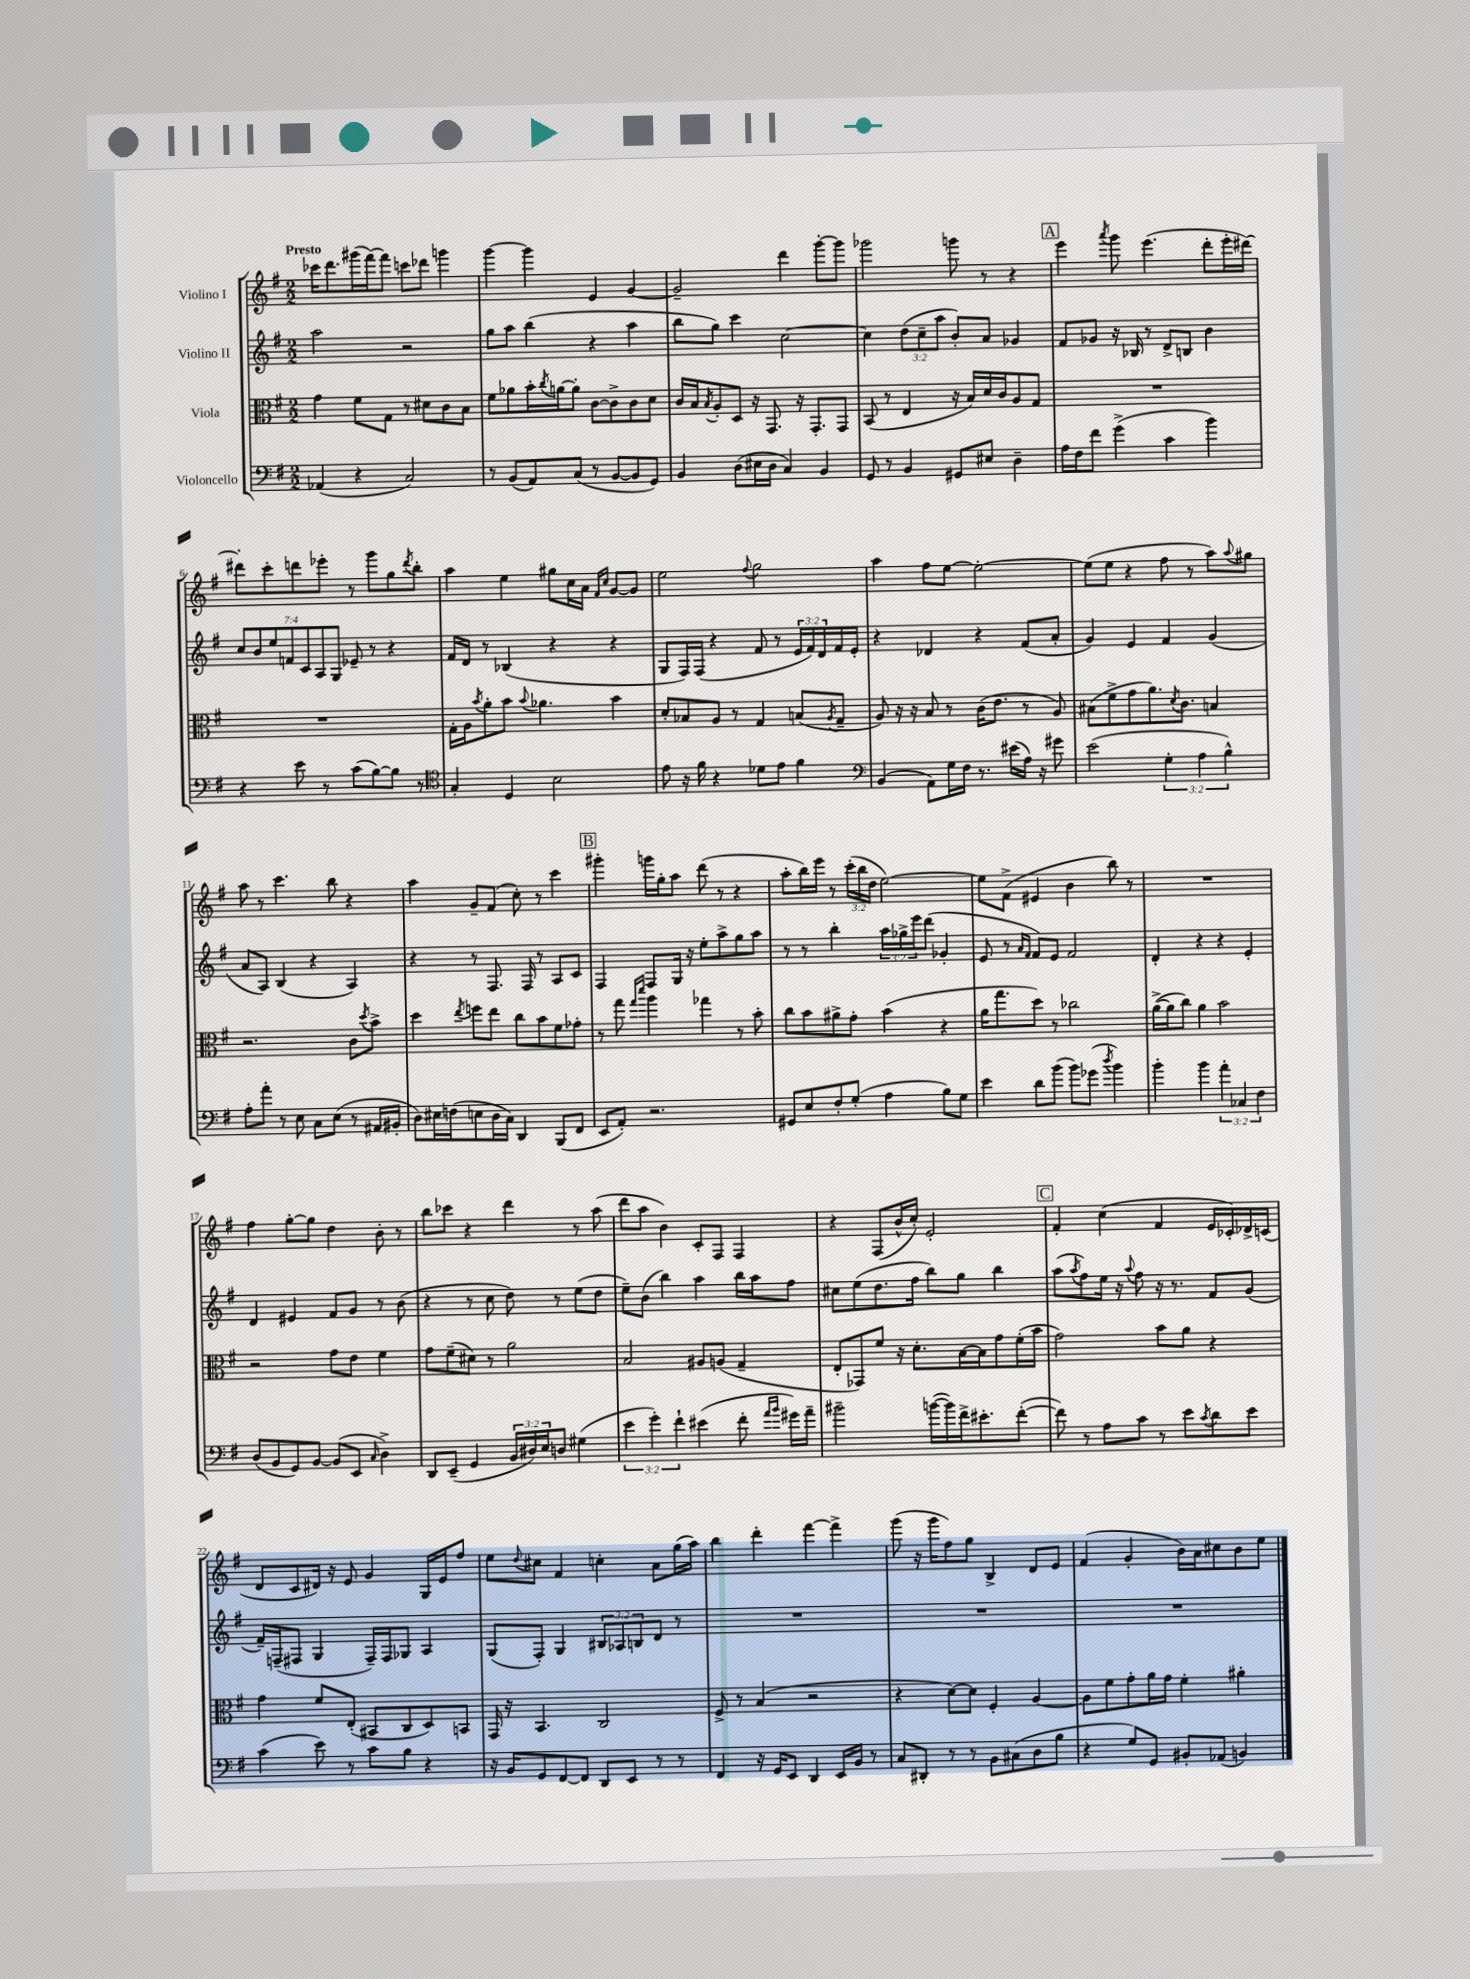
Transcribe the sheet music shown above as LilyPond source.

<<
\new StaffGroup <<
\new Staff = "s0" \with { instrumentName = "Violino I" } {
    \clef treble \key g \major \numericTimeSignature \time 2/2 \override Staff.TupletNumber.text = #tuplet-number::calc-fraction-text \tempo "Presto"
    ces'''16 d'''8. gis'''16( fis'''16~) fis'''8 c'''8 des'''8 g'''4 |
    g'''4~ g'''4 e'4 g'4~ |
    g'2-- d'''4 g'''8~-. g'''8 |
    ges'''2 g'''8 r8 r4 |
    \mark \markup { \box "A" } e'''4 \acciaccatura { a'''8 } g'''8 e'''4.( d'''8-. e'''16-. dis'''16~) |
    dis'''8-. c'''8-. d'''8 ees'''8-. r8 g'''8 g''8 \acciaccatura { d'''8 } b''8-. |
    a''4 e''4 gis''8 c''16 a'16 \grace { fis'16 c''16 } g'8~ g'8 |
    e''2 \appoggiatura { fis''8 } g''2 |
    a''4 fis''8 e''8~ e''2~-. |
    e''8( e''8 r4 fis''8 r8 a''8) \appoggiatura { a''8 } gis''8 |
    a''8 r8 c'''4. b''8 r4 |
    a''4 g'8-- fis'8( c''8-.) r8 c'''4 |
    \mark \markup { \box "B" } gis'''4-. g'''16 g''16-. a''8 d'''8( r8 r4 |
    a''8-. b''16) e'''16 r8 \tuplet 3/2 { c'''16-.( b''16 d''16 } e''2~) |
    e''8 fis'8->( eis'4 b'4 b''8) r8 |
    R1 |
    fis''4 g''8~-. g''8 d''4 b'8-. r8 |
    b''8 ces'''8 r4 d'''4 r8 a''8( |
    d'''8 a''8 b'4) c'8-. fis8 fis4 |
    r4 fis8( b'16-^ c''16-.) e'2-. |
    \mark \markup { \box "C" } fis'4-. c''4( fis'4 e'16 ces'16-.) des'16-> c'16( |
    d'8 c'8 dis'16) r16 e'8 g'4 g16 e'16 fis''8 |
    e''8 \appoggiatura { d''8 } cis''8 fis'4 c''4-. a'8 g''16( a''16) |
    b''4 d'''4-. fis'''4~ fis'''4-> |
    g'''8( r16 g'''16 fis''8) g''8 b4-> d'8 e'8 |
    fis'4( g'4-. b'16) a'16 cis''8 b'8 e''8 \bar "|." |
}
\new Staff = "s1" \with { instrumentName = "Violino II" } {
    \clef treble \key g \major \numericTimeSignature \time 2/2 \override Staff.TupletNumber.text = #tuplet-number::calc-fraction-text
    a''2 r2 |
    g''8 a''8 b''4( r4 a''4 |
    b''8 g''8) c'''4 c''2~ |
    c''4 \tuplet 3/2 { d''8( c''8-- a''8 } b'8-.) a'8 ges'4 |
    \mark \markup { \box "A" } fis'8 ges'8 r16 bes16 r8 d'8-> b8 b'4 |
    \tuplet 7/4 { c''8 b'8 e''8 f'8 c'8 a8 g8 } ees'8-- r8 r4 |
    fis'16 d'16 r8 bes4( r4 r4 |
    g8 fis16) fis16( r4 fis'8 r8 \tuplet 3/2 { e'16 fis'16) d'16 } fis'16 e'16-. |
    r4 des'4 r4 fis'8( a'8-. |
    g'4) e'4 fis'4 g'4( |
    a'8 a8) b4( r4 a4) |
    r4 r8 fis8. fis16 r8 a8 c'8 |
    \mark \markup { \box "B" } fis4 fis8 g16 r16 e''8-. a''8-> g''8 a''8 |
    r8 r8 b''4-. \tuplet 3/2 { a''16 ges''16-> e'''16 } d'''8( ges'4-. |
    e'8 r8 \grace { a'16 fis'16 } fis'8) e'8 fis'2 |
    d'4-. r4 r4 e'4-. |
    d'4 eis'4 fis'8 g'8 r8 b'8( |
    r4 r8 c''8 d''8) r8 e''8( d''8 |
    e''8--) b'8( b''4) a''4 b''16 a''16 fis''8 |
    cis''8 e''8( d''8. fis''16 b''8) g''8 b''4 |
    \mark \markup { \box "C" } a''8( \acciaccatura { a''8 } fis''8) e''16 r16 \appoggiatura { a''8 } fis''8 r16 r8. fis'8 g'8( |
    fis'16--) f16--( fis8 g4 fis16--) fis16 ges8 a4 |
    g8( fis8-.) g4 \tuplet 3/2 { bis8 aes8 b8 } d'8 r8 |
    R1 |
    R1 |
    R1 \bar "|." |
}
\new Staff = "s2" \with { instrumentName = "Viola" } {
    \clef alto \key g \major \numericTimeSignature \time 2/2
    g'4 fis'8 g8 r8 dis'8 c'8 b8 |
    fis'8 aes'8 b'16-. \acciaccatura { c''8 } a'16~ a'8-. c'8~ c'8-> c'8 d'8 |
    c'16 b16 \acciaccatura { b8 } a8-. d8 r16 g,8. r16 g,8.-. g,8 |
    b,8( r8 e4 r16 b16) d'16 c'16 a8 g8 |
    \mark \markup { \box "A" } R1 |
    R1 |
    g16-. a16 \acciaccatura { b'8 } a'8-. b'8 \appoggiatura { b'8 } aes'4. b'4 |
    d'8-. bes8 a8 r8 g4 b8( \acciaccatura { a8 } g8-- |
    a8) r16 r16 b8 r8 c'16( e'8. r8 a8) |
    bis8( fis'8-> g'8 a'8.) \acciaccatura { d'8 } c'8. b4 |
    r2. c'8 \acciaccatura { d''8 } b'8-> |
    d''4 \acciaccatura { e''8 } f''8 e''8 c''8 b'8 fis'8 ges'8-. |
    \mark \markup { \box "B" } r8 g''8 \grace { g''16 d'''16 } a''4 ges''4 r8 b'8-. |
    c''8 b'8 ais'8-> g'8-. b'4( r4 |
    a'16 g''8. d''8) r8 ces''2 |
    a'16~->( a'16 c''8) a'4 b'2 |
    r2 g'8 e'8 fis'4 |
    g'8 fis'8--( dis'8) r8 a'2 |
    b2 ais8 a8( g4-- |
    e8-. ges,8) fis'8 r16 d'8.-. b16~ b16 g'8 fis'16-.( b'16 |
    \mark \markup { \box "C" } g'2) b'8 a'8 r4 |
    g'4 fis'8 e8-.( bis,8 c8 d8) b,8 |
    g,16 r16 b,4. c2 |
    fis8-> r8 b4( r2 |
    r4 d'8~) d'8 fis4-. a4~ |
    a8 fis'8 g'8-. a'16 g'16 fis'4-. ais'4-. \bar "|." |
}
\new Staff = "s3" \with { instrumentName = "Violoncello" } {
    \clef bass \key g \major \numericTimeSignature \time 2/2 \override Staff.TupletNumber.text = #tuplet-number::calc-fraction-text
    aes,4( r4 c2) |
    r8 b,8( a,8) c8( r8 b,8~ b,8 g,8) |
    b,4 d8( eis16 d16 c4) b,4 |
    g,8 r8 b,4 gis,8 eis8 d4-- |
    \mark \markup { \box "A" } a16 fis16 fis'8 g'4->( c'4 b'4) |
    r4 e'8 r8 c'8( b8~) b8 r8 |
    \clef tenor g4-. d4 b2 |
    e'8 r16 fis'16 r4 des'8 e'8 fis'4 |
    \clef bass b,4( a,8) g16 fis16 r8. eis'16( a16) r16 gis'8 |
    e'2( \tuplet 3/2 { g4-. a4 b4-^) } |
    a8-. a'8-. r8 e8 c8 e8( r8 ais,16 bis,16-. |
    d8) eis16 f16( e8 d16 c16) d,4 b,,8( fis,8 |
    \mark \markup { \box "B" } e,8 a,8-.) r2. |
    gis,8 e8 fis8-. g8-.( a4 b8) g8 |
    e'4 d'8 b'8( b'8) ges'8( \acciaccatura { d''8 } b'4) |
    b'4-. b'4 \tuplet 3/2 { a'4-. ces4 fis4 } |
    d8( b,8 g,8) b,8~ b,8( e,8 \grace { c16 } d4->) |
    d,8 e,8--( g,4 \tuplet 3/2 { b,16 dis16) e16 } d8 gis4( |
    \tuplet 3/2 { e'4 g'4-.) fis'4-! } eis'4( fis'8-. \grace { a'16 b'16 } gis'16) a'16-- |
    bis'2-- b'16~( b'16) fis'16-> eis'8.-. fis'8~-.( |
    \mark \markup { \box "C" } fis'8) r8 a8 c'8 r8 e'8 \acciaccatura { c'8 } d'8 e'8 |
    c'4( e'8) r8 c'8 b8 r4 |
    r16 b,16 g,8 fis,8~ fis,8 d,8 e,8 r8 r8 |
    fis,4 r16 g,16 e,8 d,4 e,16 b,16 r8 |
    c8 dis,8-. r8 r8 b,8 cis8( d8 b8 |
    r4 g8) g,8 bis,8-. aes,8( b,4) \bar "|." |
}
>>
>>
